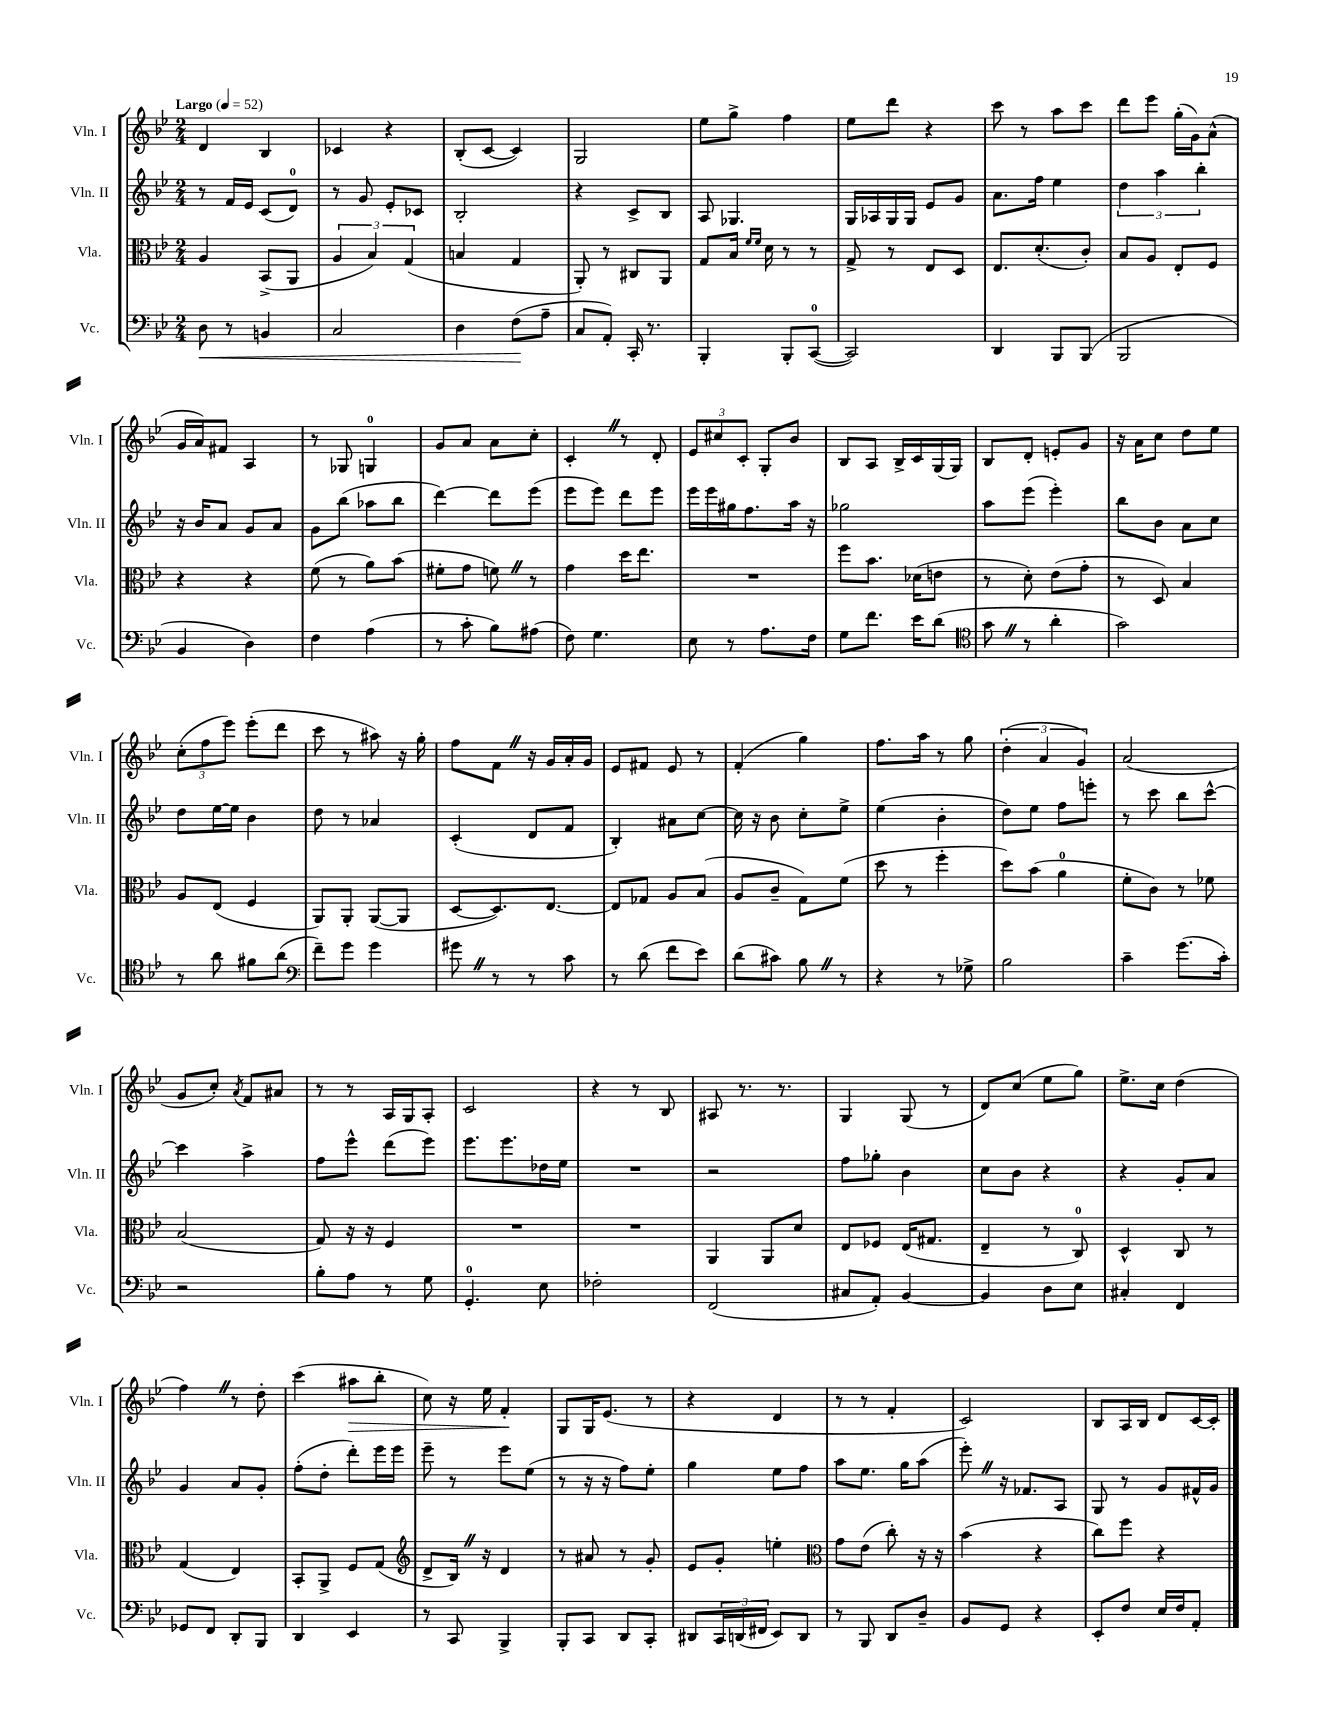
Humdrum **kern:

**kern	**dynam	**kern	**kern	**kern	**dynam
*part4	*part4	*part3	*part2	*part1	*part1
*staff4	*staff4	*staff3	*staff2	*staff1	*staff1
*I"Vc.	*	*I"Vla.	*I"Vln. II	*I"Vln. I	*
*I'Vc.	*	*I'Vla.	*I'Vln. II	*I'Vln. I	*
*clefF4	*	*clefC3	*clefG2	*clefG2	*
*k[b-e-]	*	*k[b-e-]	*k[b-e-]	*k[b-e-]	*
*M2/4	*	*M2/4	*M2/4	*M2/4	*
*MM52	*	*MM52	*MM52	*MM52	*
=1	=1	=1	=1	=1	=1
!	!	!	!	!LO:TX:a:B:t=Largo	!
!	!LO:HP:b	!	!	!	!
8D\	<	4A/	8r	4d/	.
8r	.	.	16f/LL	.	.
.	.	.	16e-/JJ	.	.
4BBn/	.	(8BB-^/L	(8c/L	4B-/	.
.	.	8AA/J	8d/J)	.	.
=2	=2	=2	=2	=2	=2
2C/	.	6A/	8r	4c-X/	.
.	.	.	8g/	.	.
.	.	6B-/)	.	.	.
.	.	.	8e-'/L	4r	.
.	.	(6G/	.	.	.
.	.	.	8c-X/J	.	.
=3	=3	=3	=3	=3	=3
4D\	.	4Bn/	2B-'/	(8B-'/L	.
.	.	.	.	[8c/J	.
(8F\L	.	4G/	.	4c/])	.
8A~\J	[	.	.	.	.
=4	=4	=4	=4	=4	=4
8C/L	.	8AA'/)	4r	2G/	.
8AA'/J)	.	8r	.	.	.
16CC'/	.	8C#X/L	8c^/L	.	.
8.r	.	.	.	.	.
.	.	8AA/J	8B-/J	.	.
=5	=5	=5	=5	=5	=5
4BBB-'/	.	8G/L	8A/	8ee-\L	.
.	.	16B-/Jk	4.G-X/	8gg^\J	.
.	.	16qqf/LL	.	.	.
.	.	16qqf/JJ	.	.	.
.	.	16d\	.	.	.
8BBB-'/L	.	8r	.	4ff\	.
([8CC/J	.	8r	.	.	.
=6	=6	=6	=6	=6	=6
2CC/])	.	8G^/	16G/LL	8ee-\L	.
.	.	.	16A-X/	.	.
.	.	8r	16G/	8ddd\J	.
.	.	.	16G/JJ	.	.
.	.	8E-/L	8e-/L	4r	.
.	.	8D/J	8g/J	.	.
=7	=7	=7	=7	=7	=7
4DD/	.	8.E-/L	8.a\L	8ccc\	.
.	.	.	.	8r	.
.	.	(8.d'/	16ff\Jk	.	.
8BBB-/L	.	.	4ee-\	8aa\L	.
(8BBB-/J	.	8c'/J)	.	8ccc\J	.
=8	=8	=8	=8	=8	=8
2BBB-/	.	8B-/L	6dd\	8ddd\L	.
.	.	8A/J	.	8eee-\J	.
.	.	.	6aa\	.	.
.	.	8E-'/L	.	(16gg'\LL	.
.	.	.	.	16g\J)	.
.	.	.	6bb-'\	.	.
.	.	8F/J	.	(8a^^\J	.
!!LO:LB:g=z
=9	=9	=9	=9	=9	=9
4BB-/	.	4r	16r	16g/LL	.
.	.	.	16b-/KL	16a/J)	.
.	.	.	8a/J	8f#X/J	.
4D\)	.	4r	8g/L	4A/	.
.	.	.	8a/J	.	.
=10	=10	=10	=10	=10	=10
4F\	.	(8f\	8g\L	8r	.
.	.	8r	(8bb-\J	8G-X/	.
(4A\	.	8a\L)	8aa-X\L	4Gn/	.
.	.	(8b-\J	8bb-\J	.	.
=11	=11	=11	=11	=11	=11
8r	.	8f#X'\L	[4ddd\)	8g/L	.
8c'\	.	8g\J	.	8a/J	.
8B-\L)	.	8fnZ\)	8ddd\L]	8a\L	.
(8A#X\J	.	8r	(8eee-\J	8cc'\J	.
=12	=12	=12	=12	=12	=12
8F\)	.	4g\	8eee-\L	4c'Z/	.
4.G\	.	.	8eee-\J)	.	.
.	.	16dd\KL	8ddd\L	8r	.
.	.	8.ee-\J	.	.	.
.	.	.	8eee-\J	8d'/	.
=13	=13	=13	=13	=13	=13
8E-\	.	2r	16eee-\LL	12e-/L	.
.	.	.	16eee-\	.	.
.	.	.	.	12cc#X/	.
8r	.	.	16gg#X\J	.	.
.	.	.	.	12c'/J	.
.	.	.	8.ff\	.	.
8.A\L	.	.	.	8G'/L	.
.	.	.	16aa\Jk	8b-/J	.
16F\Jk	.	.	16r	.	.
=14	=14	=14	=14	=14	=14
8G\L	.	8ff\L	2gg-X\	8B-/L	.
8.f\J	.	8.b-\J	.	8A/J	.
.	.	.	.	16B-^/LL	.
16e-\KL	.	(16d-X\KL	.	16c/	.
(8d\J	.	8en\J	.	(16G/	.
.	.	.	.	16G/JJ)	.
=15	=15	=15	=15	=15	=15
*clefC4	*	*	*	*	*
8gZ\	.	8r	8aa\L	8B-/L	.
8r	.	8d'\)	(8eee-\J	8d'/J	.
4a'\	.	(8e-\L	4eee-'\)	8en'/L	.
.	.	8g'\J	.	8g/J	.
=16	=16	=16	=16	=16	=16
2g\)	.	8r	8bb-\L	16r	.
.	.	.	.	16a\KL	.
.	.	8D/)	8b-\J	8cc\J	.
.	.	4B-/	8a\L	8dd\L	.
.	.	.	8cc\J	8ee-\J	.
!!LO:LB:g=z
=17	=17	=17	=17	=17	=17
8r	.	8A/L	8dd\L	(12cc'\L	.
.	.	.	.	12ff\	.
8a\	.	(8E-/J	[16ee-\L	.	.
.	.	.	.	12eee-\J)	.
.	.	.	16ee-\JJ]	.	.
8f#X\L	.	4F/	4b-\	(8eee-'\L	.
(8a\J	.	.	.	8ddd\J	.
=18	=18	=18	=18	=18	=18
*clefF4	*	*	*	*	*
8f~\L)	.	8AA/L)	8dd\	8ccc\	.
8g\J	.	8AA'/J	8r	8r	.
4g\	.	([8AA/L	4a-X/	8aa#X\)	.
.	.	8AA/J]	.	16r	.
.	.	.	.	16gg'\	.
=19	=19	=19	=19	=19	=19
8g#XZ\	.	[8D/L	(4c'/	8ff\L	.
8r	.	8.D/])	.	8fZ\J	.
8r	.	.	8d/L	16r	.
.	.	[8.E-/J	.	16g/LL	.
8c\	.	.	8f/J	16a'/	.
.	.	.	.	16g/JJ	.
=20	=20	=20	=20	=20	=20
8r	.	8E-/L]	4B-'/)	8e-/L	.
(8d\	.	8G-X/J	.	8f#X/J	.
8f\L	.	8A/L	8a#X\L	8e-/	.
8e-\J)	.	(8B-/J	[8cc\J	8r	.
=21	=21	=21	=21	=21	=21
(8d\L	.	8A/L	16cc\]	(4f'/	.
.	.	.	16r	.	.
8c#X\J)	.	8c~/J	8b-\	.	.
8B-Z\	.	8G\L)	8cc'\L	4gg\)	.
8r	.	(8f\J	8ee-^\J	.	.
=22	=22	=22	=22	=22	=22
4r	.	8dd\	(4ee-\	8.ff\L	.
.	.	8r	.	.	.
.	.	.	.	16aa\Jk	.
8r	.	4ff'\	4b-'\	8r	.
8G-X^\	.	.	.	8gg\	.
=23	=23	=23	=23	=23	=23
2B-\	.	8dd\L)	8dd\L)	(6dd'\	.
.	.	(8b-\J	8ee-\J	.	.
.	.	.	.	6a/	.
.	.	4a\	8ff\L	.	.
.	.	.	.	6g/)	.
.	.	.	8eeen'\J	.	.
=24	=24	=24	=24	=24	=24
4c~\	.	8f'\L	8r	(2a/	.
.	.	8c\J)	8ccc\	.	.
(8.g\L	.	8r	8bb-\L	.	.
.	.	8f-X\	[8ccc^^\J	.	.
16c'\Jk)	.	.	.	.	.
!!LO:LB:g=z
=25	=25	=25	=25	=25	=25
2r	.	(2B-/	4ccc\]	8g/L	.
.	.	.	.	8cc'/J)	.
.	.	.	.	8qa/	.
.	.	.	4aa^\	8f/L	.
.	.	.	.	8a#X/J	.
=26	=26	=26	=26	=26	=26
8B-'\L	.	8G/)	8ff\L	8r	.
8A\J	.	16r	8eee-^^\J	8r	.
.	.	16r	.	.	.
8r	.	4F/	(8ddd\L	16A/LL	.
.	.	.	.	16G/J	.
8G\	.	.	8eee-\J)	8A'/J	.
=27	=27	=27	=27	=27	=27
4.GG'/	.	2r	8.eee-\L	2c/	.
.	.	.	8.eee-\	.	.
8E-\	.	.	16dd-X\L	.	.
.	.	.	16ee-\JJ	.	.
=28	=28	=28	=28	=28	=28
2F-X'\	.	2r	2r	4r	.
.	.	.	.	8r	.
.	.	.	.	8B-/	.
=29	=29	=29	=29	=29	=29
(2FF/	.	4AA/	2r	8A#X/	.
.	.	.	.	8.r	.
.	.	8AA/L	.	.	.
.	.	.	.	8.r	.
.	.	8d/J	.	.	.
=30	=30	=30	=30	=30	=30
8C#X/L	.	8E-/L	8ff\L	4G/	.
8AA'/J)	.	8F-X/J	8gg-X'\J	.	.
[4BB-/	.	(16E-/KL	4b-\	(8G/	.
.	.	8.G#X/J	.	.	.
.	.	.	.	8r	.
=31	=31	=31	=31	=31	=31
4BB-/]	.	4E-~/	8cc\L	8d/L)	.
.	.	.	8b-\J	(8cc/J	.
8D\L	.	8r	4r	8ee-\L	.
8E-\J	.	8C/)	.	8gg\J)	.
=32	=32	=32	=32	=32	=32
4C#X'/	.	4D^^/	4r	8.ee-^\L	.
.	.	.	.	16cc\Jk	.
4FF/	.	8C/	8g'/L	(4dd\	.
.	.	8r	8a/J	.	.
!!LO:LB:g=z
=33	=33	=33	=33	=33	=33
8GG-X/L	.	(4G/	4g/	4ffZ\)	.
8FF/J	.	.	.	.	.
8DD'/L	.	4E-/)	8a/L	8r	.
8BBB-/J	.	.	8g'/J	8dd'\	.
=34	=34	=34	=34	=34	=34
4DD/	.	8BB-'/L	(8ff'\L	(4ccc\	.
.	.	8AA^/J	8dd'\J	.	.
!	!	!	!	!	!LO:HP:b
4EE-/	.	8F/L	8ddd'\L)	8aa#X\L	>
.	.	(8G/J	16eee-\L	8bb-'\J	.
.	.	.	16eee-\JJ	.	.
=35	=35	=35	=35	=35	=35
*	*	*clefG2	*	*	*
8r	.	8d^/L	8eee-~\	8cc\)	.
8CC/	.	16B-Z/Jk)	8r	16r	.
.	.	16r	.	16ee-\	.
4BBB-^/	.	4d/	8eee-\L	4f'/	.
.	.	.	(8ee-\J	.	.
.	.	.	.	.	]
=36	=36	=36	=36	=36	=36
8BBB-'/L	.	8r	8r	8G/L	.
8CC/J	.	8a#X/	16r	16G/K	.
.	.	.	16r	(8.e-/J	.
8DD/L	.	8r	8ff\L)	.	.
8CC'/J	.	8g'/	8ee-'\J	8r	.
=37	=37	=37	=37	=37	=37
8DD#X/L	.	8e-/L	4gg\	4r	.
24CC/L	.	8g'/J	.	.	.
(24DDn/	.	.	.	.	.
24FF#X/JJ	.	.	.	.	.
8EE-/L)	.	4een'\	8ee-\L	4d/	.
8DD/J	.	.	8ff\J	.	.
=38	=38	=38	=38	=38	=38
*	*	*clefC3	*	*	*
8r	.	8g\L	8aa\L	8r	.
8BBB-/	.	(8e-\J	8.ee-\J	8r	.
8DD/L	.	8cc'\)	.	4f'/	.
.	.	.	16gg\KL	.	.
8D~/J	.	16r	(8aa\J	.	.
.	.	16r	.	.	.
=39	=39	=39	=39	=39	=39
8BB-/L	.	(4b-\	8eee-'Z\)	2c/)	.
8GG/J	.	.	16r	.	.
.	.	.	8.f-X/L	.	.
4r	.	4r	.	.	.
.	.	.	8A/J	.	.
=40	=40	=40	=40	=40	=40
8EE-'/L	.	8cc\L)	8G/	8B-/L	.
8F/J	.	8ff\J	8r	16A/L	.
.	.	.	.	16B-/JJ	.
16E-/LL	.	4r	8g/L	8d/L	.
16F/J	.	.	.	.	.
8AA'/J	.	.	16f#X^^/L	[16c/L	.
.	.	.	16g/JJ	16c'/JJ]	.
==	==	==	==	==	==
*-	*-	*-	*-	*-	*-
